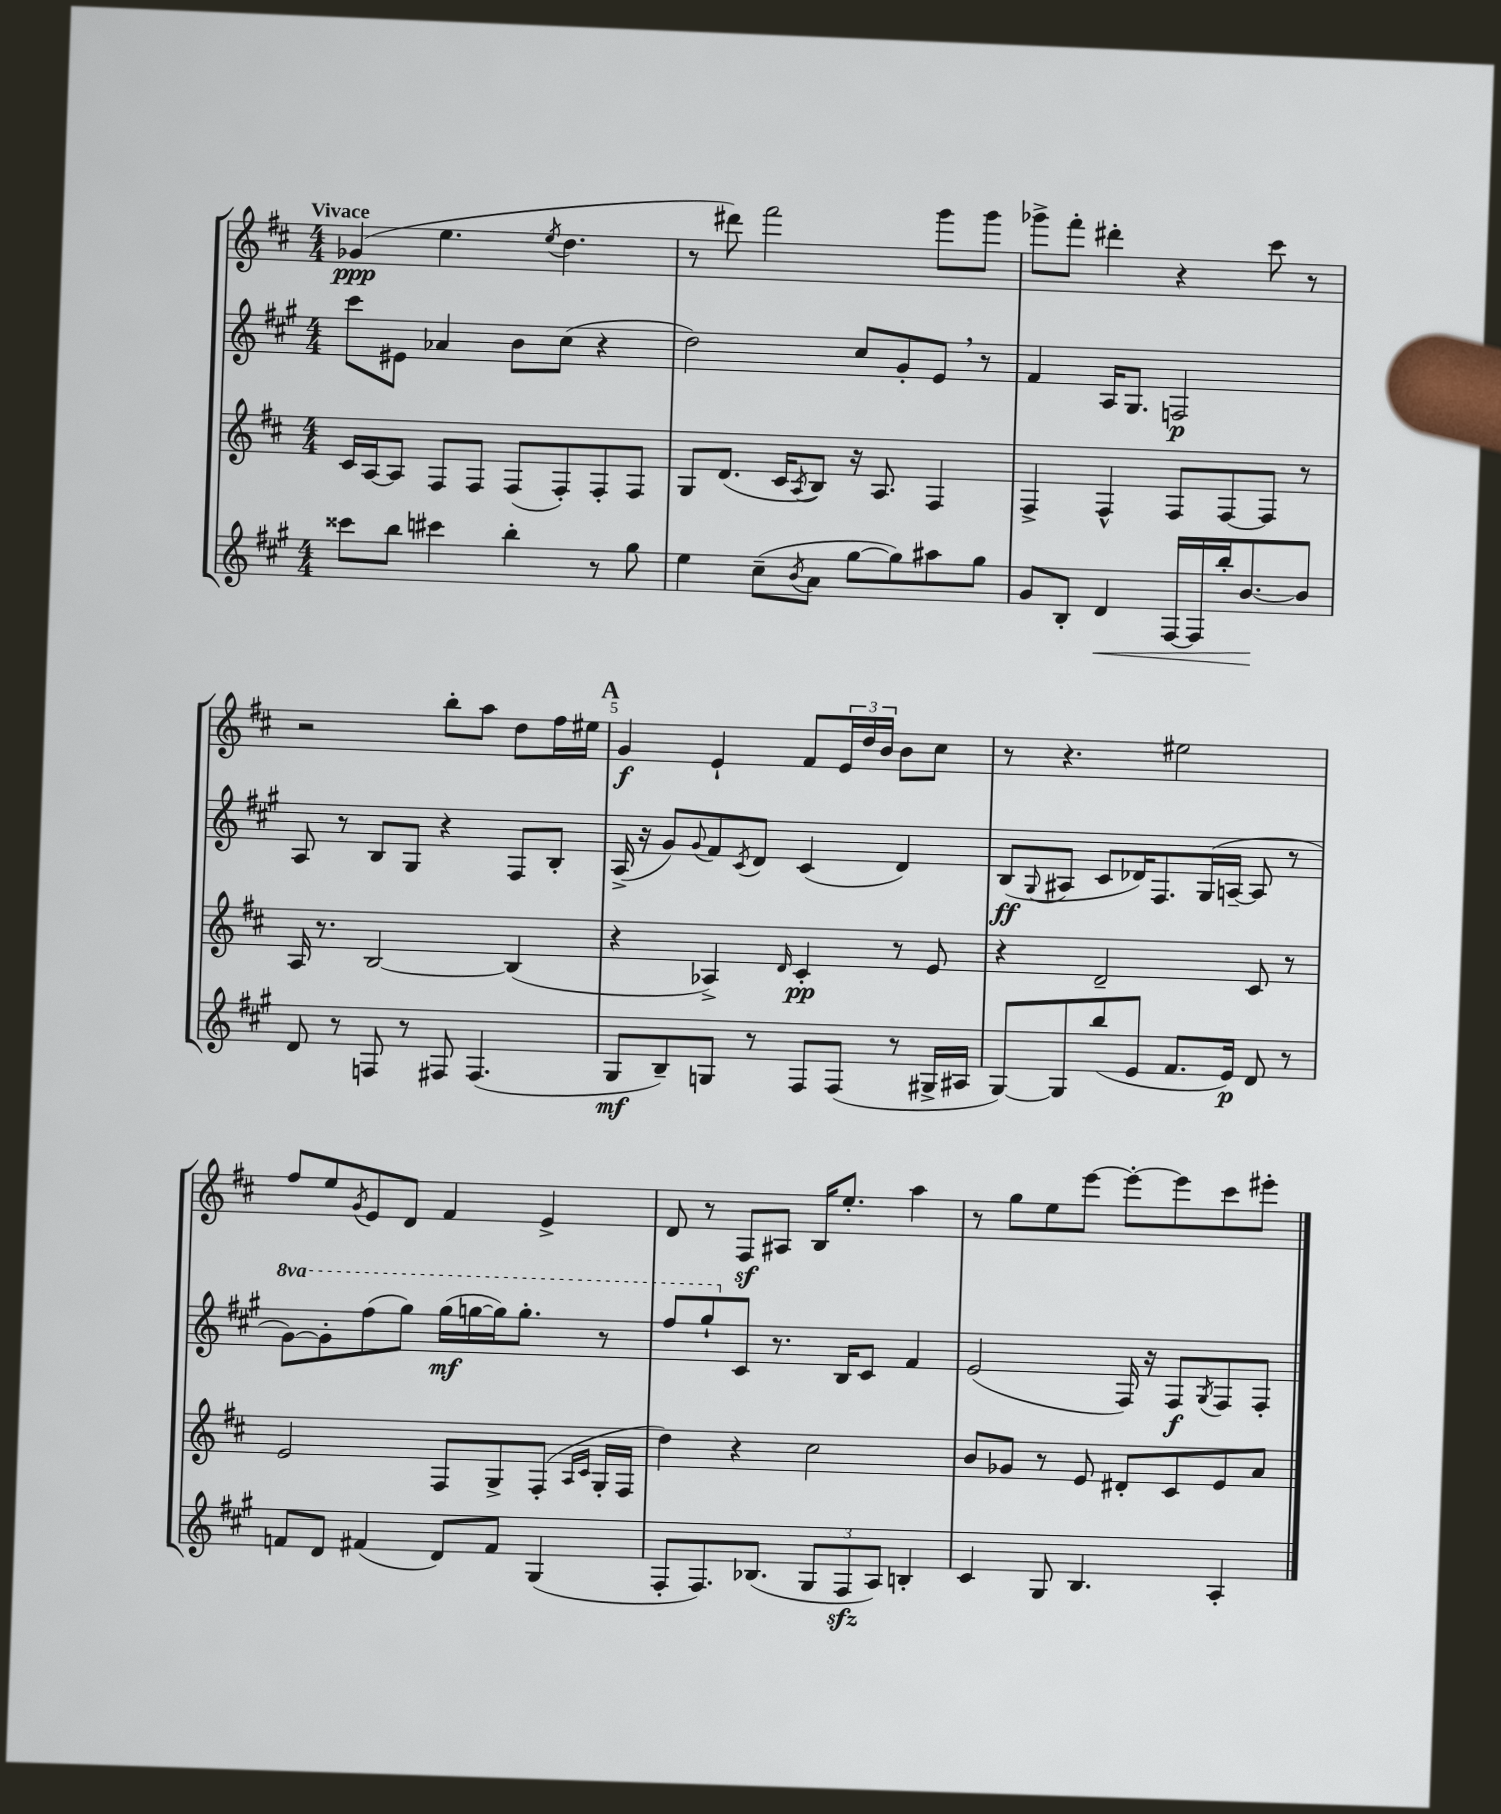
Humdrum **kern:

**kern	**kern	**kern	**kern
*staff4	*staff3	*staff2	*staff1
*clefG2	*clefG2	*clefG2	*clefG2
*k[f#c#g#]	*k[f#c#]	*k[f#c#g#]	*k[f#c#]
*M4/4	*M4/4	*M4/4	*M4/4
8ccc##	16c#	8ccc#	(4g-
.	[16A	.	.
8bb	8A]	8e#	.
4ccc#	8F#	4a-	4.ee
.	8F#	.	.
4bb'	(8F#	8b	.
.	.	.	8qee
.	8F#')	(8cc#	4.dd
8r	8F#'	4r	.
8gg#	8F#	.	.
=	=	=	=
4ee	8G	2dd)	8r
.	(8.d	.	8ddd#)
(8cc#~	.	.	2fff#
.	16c#	.	.
8qb	8qA	.	.
8a	8B)	.	.
[8gg#	16r	8cc#	.
.	8.A	.	.
8gg#])	.	8g#'	.
8aa#	4F#	8e	8ggg
8gg#	.	8r	8ggg
=	=	=	=
8g#	4F#^	4f#	8ggg-^
8B'	.	.	8fff#'
4d	4F#^^	16A	4ddd#'
.	.	8.G#	.
[16F#	8F#	2F	4r
16F#]	.	.	.
16bb'	[8F#	.	.
[8.b	.	.	.
.	8F#]	.	8ccc#
8b]	8r	.	8r
=	=	=	=
8d	16A	8A	2r
.	8.r	.	.
8r	.	8r	.
8F	[2B	8B	.
8r	.	8G#	.
8F#	.	4r	8bb'
(4.F#	.	.	8aa
.	(4B]	8F#	8dd
.	.	8B'	16ff#
.	.	.	16ee#
=	=	=	=
8G#	4r	(16A^	4g
.	.	16r	.
8B~)	.	8g#)	.
.	.	8qqg#	.
8G	4A-^)	8f#	4e`
.	.	8qc#	.
8r	.	8d	.
.	16qqd	.	.
8F#	4c#'	(4c#	8f#
(8F#	.	.	24e
.	.	.	24dd
.	.	.	24b
8r	8r	4d)	8b
16G#^	8e	.	8cc#
16A#	.	.	.
=	=	=	=
[8G#)	4r	(8B	8r
.	.	8qqG#	.
8G#]	.	8A#	4.r
(8bb	2d~	8c#	.
8e	.	16d-)	.
.	.	8.F#	.
8.f#	.	.	2ee#
.	.	(16G#	.
16e)	.	[16A~	.
8d	8c#	8A]	.
8r	8r	8r	.
=	=	=	=
8f	2e	[8gg#)	8ff#
8d	.	8gg#']	8ee
.	.	.	8qg
(4f#	.	(8fff#	8e
.	.	8ggg#)	8d
8d)	8F#	(16ggg#	4f#
.	.	[16ggg	.
8f#	8G^	16ggg])	.
.	.	8.ggg'	.
(4G#	(8F#'	.	4e^
.	16qqA	.	.
.	16qqc#	.	.
.	16G'	8r	.
.	16F#	.	.
=	=	=	=
8F#'	4dd)	8fff#	8d
8.F#)	.	8ggg#`	8r
.	4r	8c#	8F#
(8.B-	.	.	.
.	.	8.r	8A#
12G#	2cc#	.	16B
.	.	16B	8.ee'
12F#	.	.	.
.	.	8c#	.
12A)	.	.	.
4B'	.	4f#	4aa
=	=	=	=
4c#	8b	(2e	8r
.	8g-	.	8gg
8G#	8r	.	8ee
4.B	8e	.	[8eee
.	8d#'	16F#)	8eee'_
.	.	16r	.
.	8c#	8F#	8eee]
.	.	8qG#	.
4A'	8e	8F#	8ccc#
.	8a	8F#'	8eee#'
==	==	==	==
*-	*-	*-	*-
